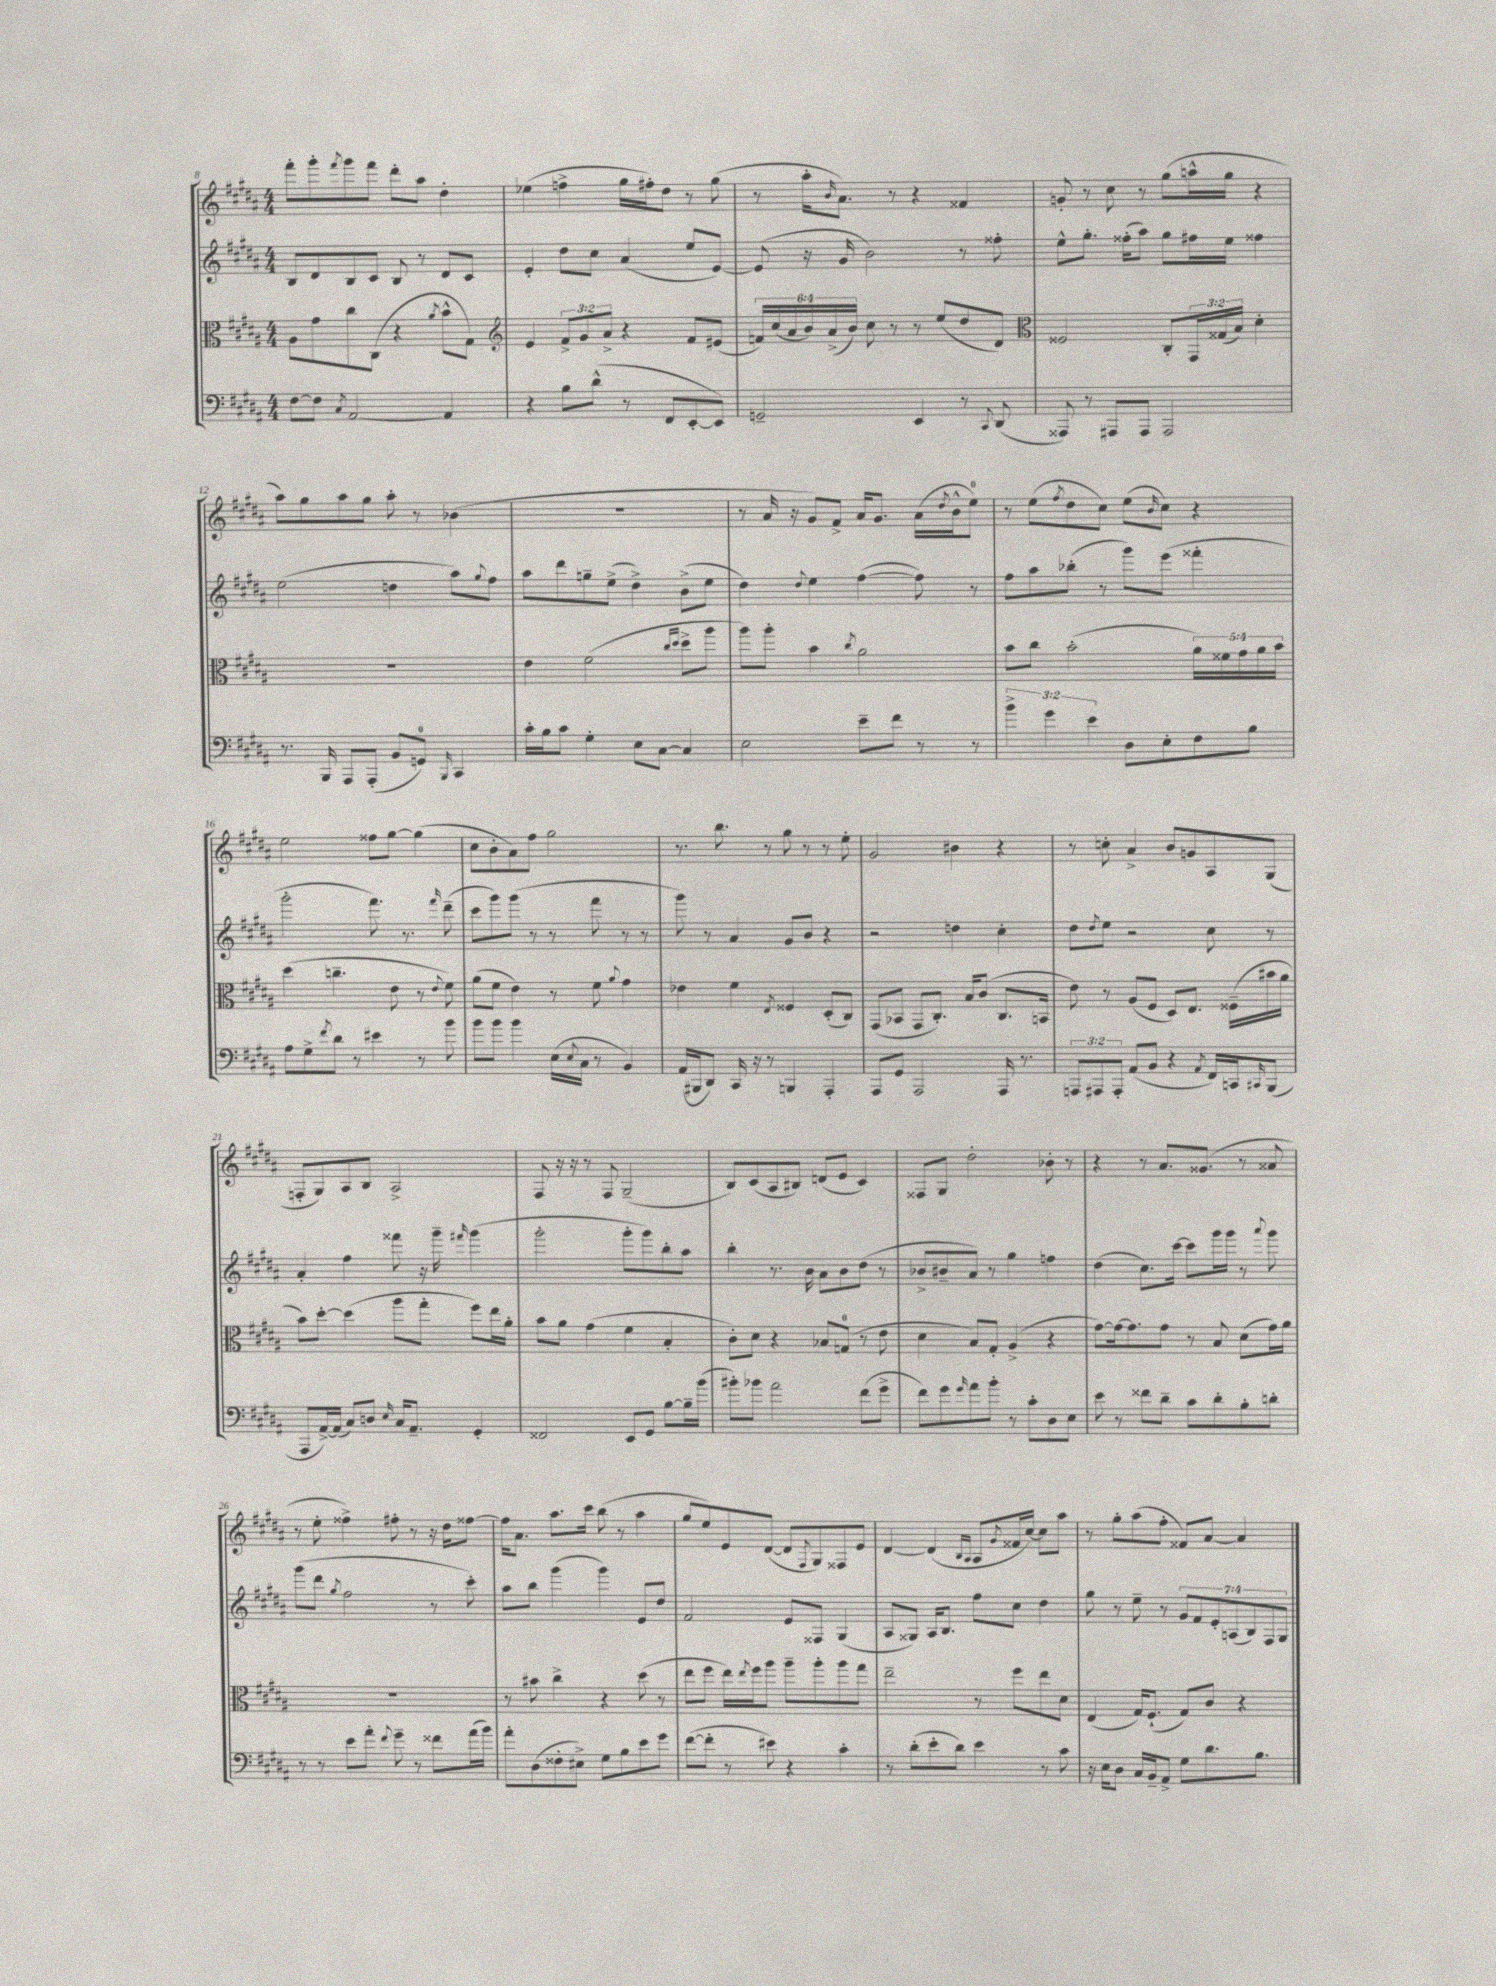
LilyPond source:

<<
\new StaffGroup <<
\new Staff = "s0" {
    \clef treble \key b \major \numericTimeSignature \time 4/4
    fis'''8-. gis'''8-. \acciaccatura { fis'''8 } gis'''8 fis'''8 dis'''8-. ais''8 dis''4-. |
    ees''4( f''4-> gis''16 fis''16-.) dis''8 r8 gis''8( |
    r8 ais''16-. \grace { b'16 } ais'8.) r8 r4 fisis'4 |
    g'8-. r8 cis''8 r8 gis''8( a''16-^ gis''16 r4 |
    ais''8) gis''8 ais''8 gis''8 ais''8-. r8 bes'4( |
    R1 |
    r8 ais'16 r16 gis'8) fis'8-> ais'16 gis'8. ais'16( \acciaccatura { dis''8 } b'16-^ e''8-0) |
    r8 e''8( \acciaccatura { fis''8 } dis''8 cis''8) e''8( \grace { b'16 } cis''8) r4 |
    e''2 fisis''8 gis''8~ gis''4( |
    cis''8 b'8-. ais'8) fis''8 gis''2 |
    r8. b''8. r8 gis''8 r8 r8 e''8-. |
    gis'2 bis'4 r4 |
    r8 c''8-. ais'4-> b'8 g'8 ais8 gis8( |
    f8-. gis8) ais8 b8 ais2-> |
    fis8 r16 r16 r8 fis8 gis2--( |
    b8) cis'8( ais8 bis8) d'8( e'8 cis'4) |
    fisis8 gis8 dis''2-. bes'8-. r8 |
    r4 r8 ais'8. gisis'8.( r8 aisis'8 |
    r8 e''8-. fisis''4->) fis''8-. r8 r16 dis''16 fisis''8~ |
    fisis''16 ais'8. ais''8. cis'''16 b''8( r8 ais''4 |
    gis''8 e''8) e'8 dis'8~( dis'8 \acciaccatura { fis8 } gis8) fisis8 e'8 |
    dis'4~ dis'4( \grace { b16 ais16 } ais8 \acciaccatura { gis'8 } fisis'16 cis''16~) cis''8 ais''8 |
    r8 gis''8-. ais''8( fis''8-. fisis'8) ais'8~ ais'4 \bar "|." |
}
\new Staff = "s1" {
    \clef treble \key b \major \numericTimeSignature \time 4/4 \override Staff.TupletNumber.text = #tuplet-number::calc-fraction-text
    b8 dis'8 b8 cis'8 b8 r8 dis'8 cis'8 |
    e'4-. dis''8 cis''8 ais'4( e''8 e'8~) |
    e'8( r16 gis'16 b'2) r8 fisis''8-. |
    e''8-^ gis''8.-. fisis''16-.( ais''8) gis''8 fis''16 e''16 fisis''4 |
    e''2( d''4 ais''8) \appoggiatura { gis''8 } fis''8 |
    ais''8 dis'''8 g''8-- e''8->( dis''4->) b'8->( e''8 |
    dis''4) \appoggiatura { dis''8 } e''4 fis''4~( fis''8) r8 |
    fis''8 ais''8 bes''8-.( r8 gis'''8) e'''8( fisis'''4-. |
    gis'''2-. fis'''8.) r8. \grace { fis'''16 } dis'''8--( |
    cis'''8 gis'''8) gis'''8( r8 r8 fis'''8 r8 r8 |
    gis'''8) r8 ais'4 gis'8 b'8 r4 |
    r2 d''4 cis''4-. |
    dis''8 \acciaccatura { dis''8 } e''8 r2 cis''8 r8 |
    ais'4-. fis''4 fisis'''8 r16 gis'''16-- \grace { fis'''16 } gis'''4( |
    gis'''2-. gis'''8-. gis'''8) b''8-. ais''8 |
    b''4-. r8. b'16 ais'8 b'8 dis''8( r8 |
    bes'8-> bis'8-- ais'8) r8 gis''4 f''4 |
    dis''4( cis''8.) cis'''16~ cis'''8 gis'''16 gis'''16 r8 \appoggiatura { ais'''8 } gis'''8 |
    gis'''8( dis'''8 \acciaccatura { gis''8 } fis''2 r8 cis'''8-.) |
    ais''8 b''8 gis'''4( gis'''4) e'8 dis''8 |
    fis'2 e'8 fisis8 gis4( |
    ais8 gisis8) ais16 b8. fis''8 cis''8 dis''4 |
    gis''8 r8 e''8-- r8 \tuplet 7/4 { gis'8 fis'8 e'8-. a8( b8) fis8 gis8 } \bar "|." |
}
\new Staff = "s2" {
    \clef alto \key b \major \numericTimeSignature \time 4/4 \override Staff.TupletNumber.text = #tuplet-number::calc-fraction-text
    ais8 gis'8 cis''8 cis8( r4 \acciaccatura { ais'8 } b'8-^ gis8) |
    \clef treble e'4 \tuplet 3/2 { fis'8-> gis'8 ais'8-> } r4 fis'8 eis'8( |
    \tuplet 6/4 { f'16) cis''16( ais'16 b'16) ais'16->( b'16) } cis''8 r8 r8 e''8( dis''8 dis'8) |
    \clef alto fisis2 cis8-. \tuplet 3/2 { gis,16 gisis16( b16) } dis'4-. |
    R1 |
    e'4 fis'2( \grace { cis''16 dis''16 } dis''8-> ais''8 |
    ais''8) ais''8-. b'4 \acciaccatura { cis''8 } ais'2 |
    b'8 cis''8 b'2-.( \tuplet 5/4 { ais'16) fisis'16 gis'16 ais'16 b'16 } |
    dis''4( c''4.-- e'8 r8 \appoggiatura { e'8 } fis'8) |
    ais'8( fis'8 e'4) r8 fis'8 \appoggiatura { ais'8 } gis'4 |
    ees'4 fis'4 \acciaccatura { e8 } fisis4 dis8-.( cis8) |
    gis,8( bes,8 gis,8 cis8.-.) b16 cis'8( cis8. b,16 |
    e'8) r8 ais8( fis8 dis8) e8. fisis16--( bis'16 ais'16 |
    b'8) dis''8~-. dis''4( ais''8 gis''8-. fis''8) e''16 ais'16-. |
    b'8 ais'8 gis'4( fis'4 b4-. |
    cis'8-.) dis'8 r4 bes8 g8-0( r8 e'8 |
    dis'4 b8) gis8-. ais4->( r4 |
    gis'8~) gis'16~ gis'8. gis'8 r8 b8 dis'8( gis'16) ais'16 |
    R1 |
    r8 bis'8 cis''4-> r4 dis''8( r8 |
    e''8 fis''8 e''16) \acciaccatura { e''8 } fis''16 ais''8 ais''8-- ais''8-. ais''8 gis''8 |
    e''2-- r8 fis''8 e''8 dis'8 |
    e4( gis16) fis8.-!( gis8) cis'8 r4 \bar "|." |
}
\new Staff = "s3" {
    \clef bass \key b \major \numericTimeSignature \time 4/4 \override Staff.TupletNumber.text = #tuplet-number::calc-fraction-text
    fis8~ fis8 \acciaccatura { cis8 } ais,2~ ais,4 |
    r4 b8 dis'8-^( r8 fis,8 e,8~-. e,8) |
    g,2-- e,4 r8 \appoggiatura { cis,8 } dis,8( |
    aisis,,8) r8 ais,,8 ais,,8 ais,,2 |
    r8. b,,16 ais,,8 ais,,8-.( b,8 g,8-0) \grace { b,,16 } cis,4 |
    cis'16-. b16 cis'8 gis4-. e8 cis8~ cis4 |
    e2 e'8-- fis'8 r8 r8 |
    \tuplet 3/2 { b'4-> gis'4 e'4 } dis8 e8-. fis8 b8 |
    ais8 gis8-> \acciaccatura { fis'8 } dis'8 r8 eis'4 r8 b'8 |
    b'8 b'8 b'4 e16( \appoggiatura { e8 } cis16 r8 b,4) |
    ais,16( bis,,16 dis,8) cis,16 r16 r8 b,,4 ais,,4-. |
    ais,,8 gis,8 ais,,2 ais,,16 r8. |
    \tuplet 3/2 { a,,8 ais,,8 ais,,8-. } ais,8( b,8 r4 \acciaccatura { ais,8 } fis,16) c,16 \grace { cis,16 } b,,8( |
    ais,,8 ais,16~->) ais,16( cis8) d8 \grace { e16 } cis16 ais,8.-- gis,4-. |
    fisis,2 e,8 gis,8 b8~ b16-- b'16( |
    bis'8-.) bes'8 ais'2 fis'8( gis'8-> |
    fis'8) gis'8 \grace { gis'16 } ais'8 b'8-. r8 cis'8-. dis8 e8 |
    e'8 r8 fisis'8 dis'8-- cis'8 dis'8-. b8-. d'8-. |
    r8 r8 e'8 ais'8-. \appoggiatura { fis'8 } gis'8-- r8 fisis'8 ais'16( b'16) |
    ais'8-. dis8( fisis8-. eis8->) gis8 b8 e'8 gis'8 |
    fis'8~( fis'8-. r8 eis'8) r4 cis'4-. |
    r8 dis'8-.( e'8-. dis'8) e'4 r8 cis'8 |
    r16 e16 dis8 cis16 b,16-- ais,8-> gis8 dis'8. b8. \bar "|." |
}
>>
>>
\layout { \context { \Score currentBarNumber = #8 } }
